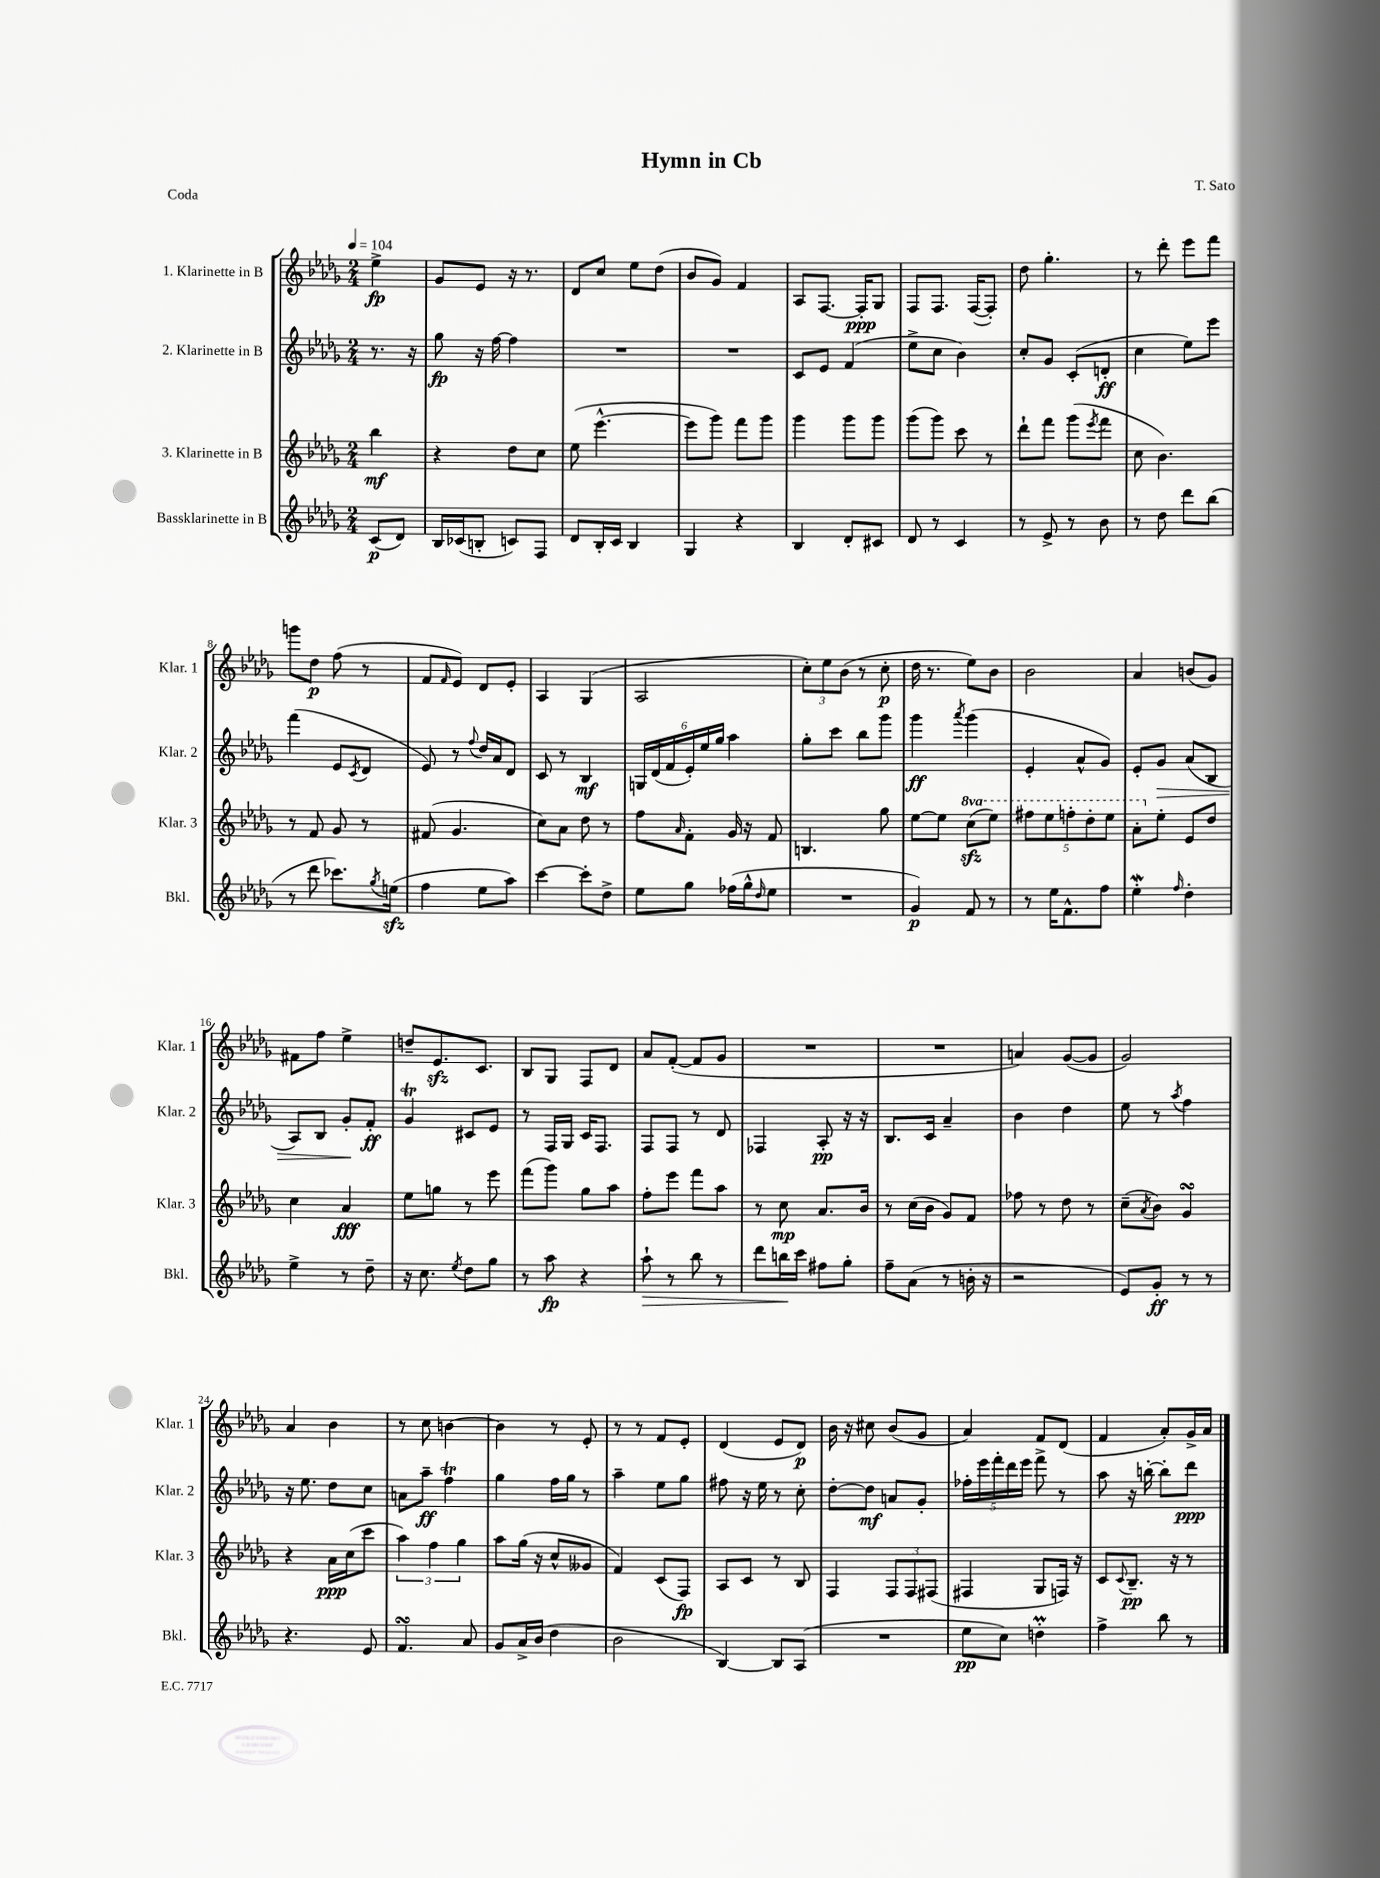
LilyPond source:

\header { title = "Hymn in Cb" composer = "T. Sato" piece = "Coda" }
<<
\new StaffGroup <<
\new Staff = "s0" \with { instrumentName = "1. Klarinette in B" shortInstrumentName = "Klar. 1" } {
    \clef treble \key des \major \numericTimeSignature \time 2/4 \partial 4 \tempo 4 = 104
    ees''4->\fp |
    ges'8 ees'8 r16 r8. |
    des'8 c''8 ees''8 des''8( |
    bes'8 ges'8) f'4 |
    aes8 f8.~ f16-.\ppp ges8 |
    f8 f8. f16~( f8-.) |
    des''8 ges''4.-. |
    r8 des'''8-. ees'''8 f'''8 |
    g'''8 des''8\p f''8( r8 |
    f'8 \grace { f'16 } ees'8) des'8 ees'8-. |
    aes4 ges4( |
    aes2 |
    \tuplet 3/2 { c''8-.) ees''8 bes'8( } r8 c''8-.\p |
    des''16 r8. ees''8) bes'8 |
    bes'2 |
    aes'4 b'8( ges'8) |
    fis'8 f''8 ees''4-> |
    d''8-- ees'8.\sfz c'8. |
    bes8 ges8 f8 des'8 |
    aes'8 f'8~-.( f'8 ges'8 |
    R2 |
    R2 |
    a'4) ges'8~( ges'8 |
    ges'2) |
    aes'4 bes'4 |
    r8 c''8 b'4~ |
    b'4 r8 ees'8-. |
    r8 r8 f'8 ees'8-. |
    des'4( ees'8 des'8\p) |
    bes'16 r16 cis''8 bes'8( ges'8 |
    aes'4) f'8 des'8( |
    f'4 aes'8-.) ges'16-> aes'16 \bar "|." |
}
\new Staff = "s1" \with { instrumentName = "2. Klarinette in B" shortInstrumentName = "Klar. 2" } {
    \clef treble \key des \major \numericTimeSignature \time 2/4 \partial 4
    r8. r16 |
    ges''8\fp r16 f''16~ f''4 |
    R2 |
    R2 |
    c'8 ees'8 f'4( |
    ees''8-> c''8 bes'4) |
    c''8-. ges'8 c'8-.( d'8-.\ff |
    c''4 ees''8) ees'''8 |
    f'''4( ees'8 \acciaccatura { c'8 } des'8 |
    ees'8) r8 \appoggiatura { f''8 } des''16 aes'16 des'8 |
    c'8 r8 bes4\mf |
    \tuplet 6/4 { g16 des'16( f'16 ees'16-.) ees''16 ges''16 } aes''4 |
    ges''8-. c'''8 bes''8 ges'''8 |
    ges'''4\ff \acciaccatura { aes'''8 } ges'''4( |
    ees'4-. aes'8-^ ges'8) |
    ees'8-. ges'8\> aes'8( bes8 |
    aes8) bes8 ges'8-.\! f'8-.\ff |
    ges'4\trill cis'8 ees'8 |
    r8 f16 ges16 c'16 f8. |
    f8 f8 r8 des'8 |
    fes4 aes8-.\pp r16 r16 |
    bes8. c'16 aes'4-- |
    bes'4 des''4 |
    ees''8 r8 \acciaccatura { aes''8 } f''4 |
    r16 ees''8. des''8 c''8 |
    a'8 aes''8--\ff f''4\trill |
    ges''4 f''16 ges''16 r8 |
    aes''4-- ees''8 ges''8 |
    fis''8 r16 ees''16 r8 c''8-. |
    des''8~-. des''8\mf a'8 ges'8-. |
    \tuplet 5/4 { fes''16-. ees'''16 f'''16-. des'''16 ees'''16 } f'''8-> r8 |
    aes''8 r16 b''16~-. b''8-. des'''8\ppp \bar "|." |
}
\new Staff = "s2" \with { instrumentName = "3. Klarinette in B" shortInstrumentName = "Klar. 3" } {
    \clef treble \key des \major \numericTimeSignature \time 2/4 \set Staff.ottavationMarkups = #ottavation-simple-ordinals \partial 4
    bes''4\mf |
    r4 des''8 c''8 |
    ees''8( ees'''4.~-^ |
    ees'''8 ges'''8) f'''8 ges'''8 |
    ges'''4 ges'''8 ges'''8 |
    ges'''8( ges'''8) c'''8 r8 |
    des'''8-! f'''8 ges'''8( \acciaccatura { ees'''8 } f'''8 |
    c''8 bes'4.) |
    r8 f'8 ges'8 r8 |
    fis'8( ges'4. |
    c''8) aes'8 des''8 r8 |
    f''8 \grace { aes'16 } f'8-. ges'16 r16 f'8 |
    b4. ges''8 |
    ees''8~ ees''8 \ottava #1 c'''8\sfz( ees'''8) |
    \tuplet 5/4 { fis'''8 ees'''8 f'''8-. des'''8-. ees'''8 } |
    aes''8-. \ottava #0 ees''8-. ees'8 des''8 |
    c''4 aes'4\fff |
    ees''8 g''8 r8 ees'''8 |
    f'''8( ges'''8) ges''8 aes''8 |
    f''8-. ees'''8 f'''8 aes''8 |
    r8 c''8\mp aes'8. bes'16 |
    r8 c''16( bes'16 ges'8) f'8 |
    fes''8 r8 des''8 r8 |
    c''8--( \acciaccatura { aes'8 } bes'8) ges'4\turn |
    r4 aes'16\ppp c''16( c'''8 |
    \tuplet 3/2 { aes''4) f''4 ges''4 } |
    aes''8 ges''16( r16 c''8-^ geses'8 |
    f'4) c'8( f8\fp) |
    aes8 c'8 r8 bes8 |
    f4 \tuplet 3/2 { f8 f8 fis8( } |
    fis4 ges8 f16) r16 |
    c'8 \appoggiatura { c'8 } bes8.--\pp r16 r8 \bar "|." |
}
\new Staff = "s3" \with { instrumentName = "Bassklarinette in B" shortInstrumentName = "Bkl." } {
    \clef treble \key des \major \numericTimeSignature \time 2/4 \partial 4
    c'8\p( des'8) |
    bes16 ces'16( b8-. c'8) f8 |
    des'8 bes16-. c'16 bes4 |
    ges4 r4 |
    bes4 des'8-. cis'8 |
    des'8 r8 c'4 |
    r8 ees'8-> r8 bes'8 |
    r8 des''8 des'''8 bes''8( |
    r8 des'''8 ces'''8.) \acciaccatura { ges''8 } e''16\sfz( |
    f''4 ees''8 aes''8) |
    c'''4~ c'''8-. des''8-> |
    ees''8 ges''8 fes''16( ges''16-^ \grace { des''16 } ees''8 |
    R2 |
    ges'4\p) f'8 r8 |
    r8 ees''16 f'8.-^ f''8 |
    ees''4-.\mordent \grace { f''16 } des''4-. |
    ees''4-> r8 des''8-- |
    r16 c''8. \acciaccatura { ees''8 } des''8 ges''8 |
    r8 aes''8\fp r4 |
    aes''8-!\> r8 bes''8 r8 |
    des'''8 b''16\! c'''16 fis''8 ges''8-. |
    f''8-- aes'8( r8 b'16-. r16 |
    r2 |
    ees'8) ges'8-.\ff r8 r8 |
    r4. ees'8 |
    f'4.\turn aes'8 |
    ges'8 aes'16-> bes'16( des''4 |
    bes'2 |
    bes4~) bes8 aes8( |
    R2 |
    ees''8\pp c''8) d''4-.\prall |
    f''4-> bes''8 r8 \bar "|." |
}
>>
>>
